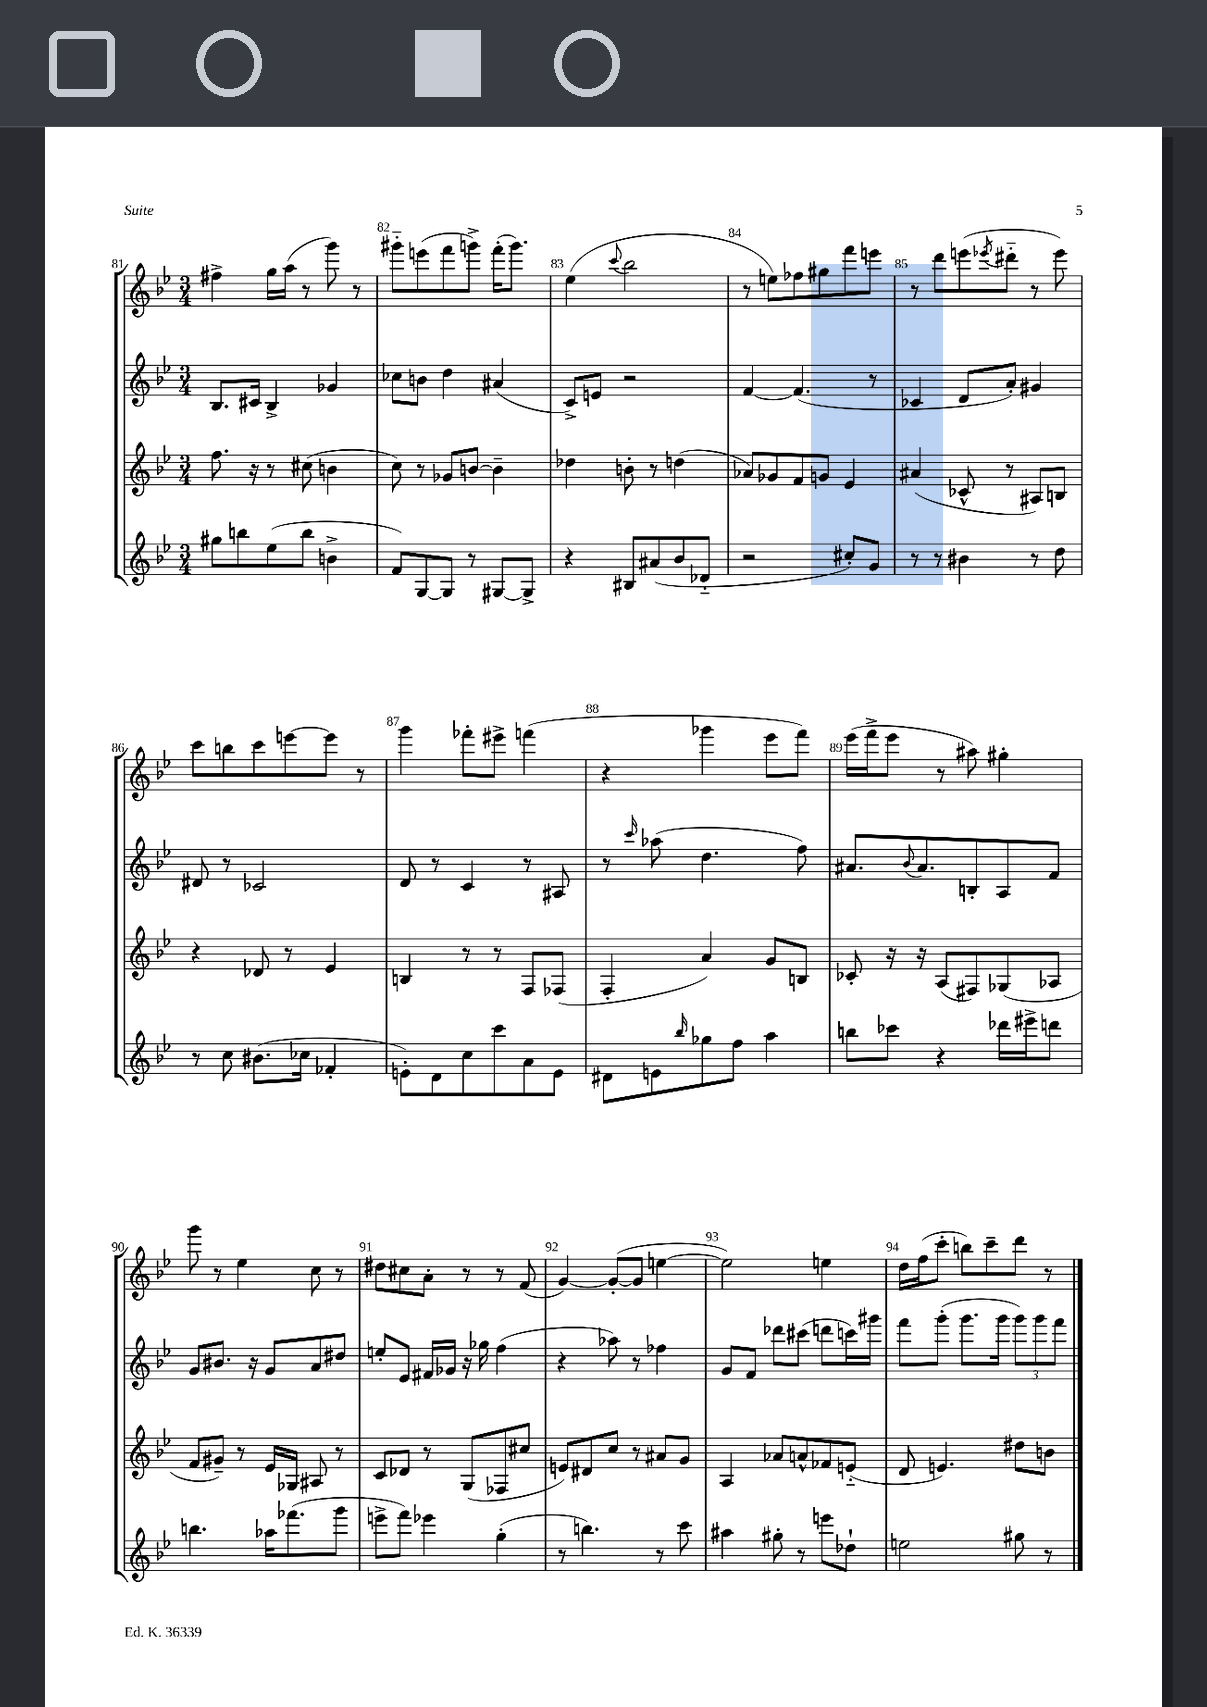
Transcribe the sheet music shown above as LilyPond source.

<<
\new StaffGroup <<
\new Staff = "s0" {
    \clef treble \key bes \major \numericTimeSignature \time 3/4
    fis''4-> g''16 a''16( r8 g'''8) r8 |
    gis'''8-_ e'''8( f'''8 g'''8->) f'''16-.( g'''8.) |
    ees''4( \appoggiatura { c'''8 } bes''2 |
    r8 e''8) fes''8 gis''8 f'''8 e'''8 |
    r8 d'''8 e'''8( \acciaccatura { ees'''8 } dis'''8-_ r8 ees'''8) |
    c'''8 b''8 c'''8 e'''8~ e'''8 r8 |
    g'''4 fes'''8-. eis'''8-> f'''4( |
    r4 ges'''4 ees'''8 f'''8) |
    ees'''16( f'''16-> ees'''8 r8 ais''8) gis''4-. |
    g'''8 r8 ees''4 c''8 r8 |
    dis''8 cis''8 a'8-. r8 r8 f'8( |
    g'4~) g'8~-.( g'8 e''4~ |
    e''2) e''4 |
    d''16 f''16( c'''8-. b''8) c'''8-- d'''8 r8 \bar "|." |
}
\new Staff = "s1" {
    \clef treble \key bes \major \numericTimeSignature \time 3/4
    bes8. cis'16 bes4-> ges'4 |
    ces''8 b'8 d''4 ais'4( |
    c'8->) e'8 r2 |
    f'4~ f'4.( r8 |
    ces'4 d'8 a'8-.) gis'4 |
    dis'8 r8 ces'2 |
    d'8 r8 c'4 r8 ais8 |
    r8 \grace { c'''16 } aes''8( d''4. f''8) |
    ais'8. \appoggiatura { bes'8 } ais'8. b8-. a8 f'8 |
    g'8 bis'8. r16 g'8 a'8 dis''8 |
    e''8-. ees'8 fis'16 ges'16 r16 ges''16 f''4( |
    r4 aes''8) r8 fes''4 |
    g'8 f'8 des'''8 cis'''8( d'''8 c'''16) gis'''16 |
    f'''8 g'''8-.( g'''8. g'''16 \tuplet 3/2 { g'''8) g'''8 f'''8 } \bar "|." |
}
\new Staff = "s2" {
    \clef treble \key bes \major \numericTimeSignature \time 3/4
    f''8. r16 r8 cis''8( b'4 |
    c''8) r8 ges'8 b'8~ b'4-- |
    des''4 b'8-. r8 d''4( |
    aes'8) ges'8 f'8 g'8 ees'4 |
    ais'4( ces'8-^ r8 ais8) b8 |
    r4 des'8 r8 ees'4 |
    b4 r8 r8 f8 fes8( |
    f4-. a'4) g'8 b8 |
    ces'8-. r16 r16 a8( fis8) ges8( aes8 |
    f'8 gis'8--) r8 ees'16 ges16 ais8 r8 |
    c'8 des'8 r8 g8( fes8 cis''8 |
    e'8) dis'8 c''8 r8 ais'8 g'8 |
    a4 aes'8 a'8-^ fes'8 e'8-_( |
    d'8 e'4.) dis''8 b'8 \bar "|." |
}
\new Staff = "s3" {
    \clef treble \key bes \major \numericTimeSignature \time 3/4
    gis''8 b''8 ees''8( b''8 b'4-> |
    f'8) g8~ g8 r8 gis8~ gis8-> |
    r4 bis8 ais'8( bes'8 des'8-_ |
    r2 cis''8-.) g'8 |
    r8 r8 bis'4 r8 d''8 |
    r8 c''8 bis'8.( ces''16 fes'4-. |
    e'8-.) d'8 c''8 c'''8 a'8 e'8 |
    dis'8 e'8 \grace { bes''16 } ges''8 f''8 a''4 |
    b''8 ces'''8 r4 des'''16 eis'''16-> d'''8 |
    b''4. aes''16 fes'''8.( g'''8 |
    e'''8-> f'''8) ees'''4 g''4-.( |
    r8 b''4.) r8 c'''8 |
    ais''4 gis''8-. r8 e'''8 des''8-! |
    e''2 gis''8 r8 \bar "|." |
}
>>
>>
\layout { \context { \Score currentBarNumber = #81 \override BarNumber.break-visibility = ##(#f #t #t) barNumberVisibility = #all-bar-numbers-visible } }
